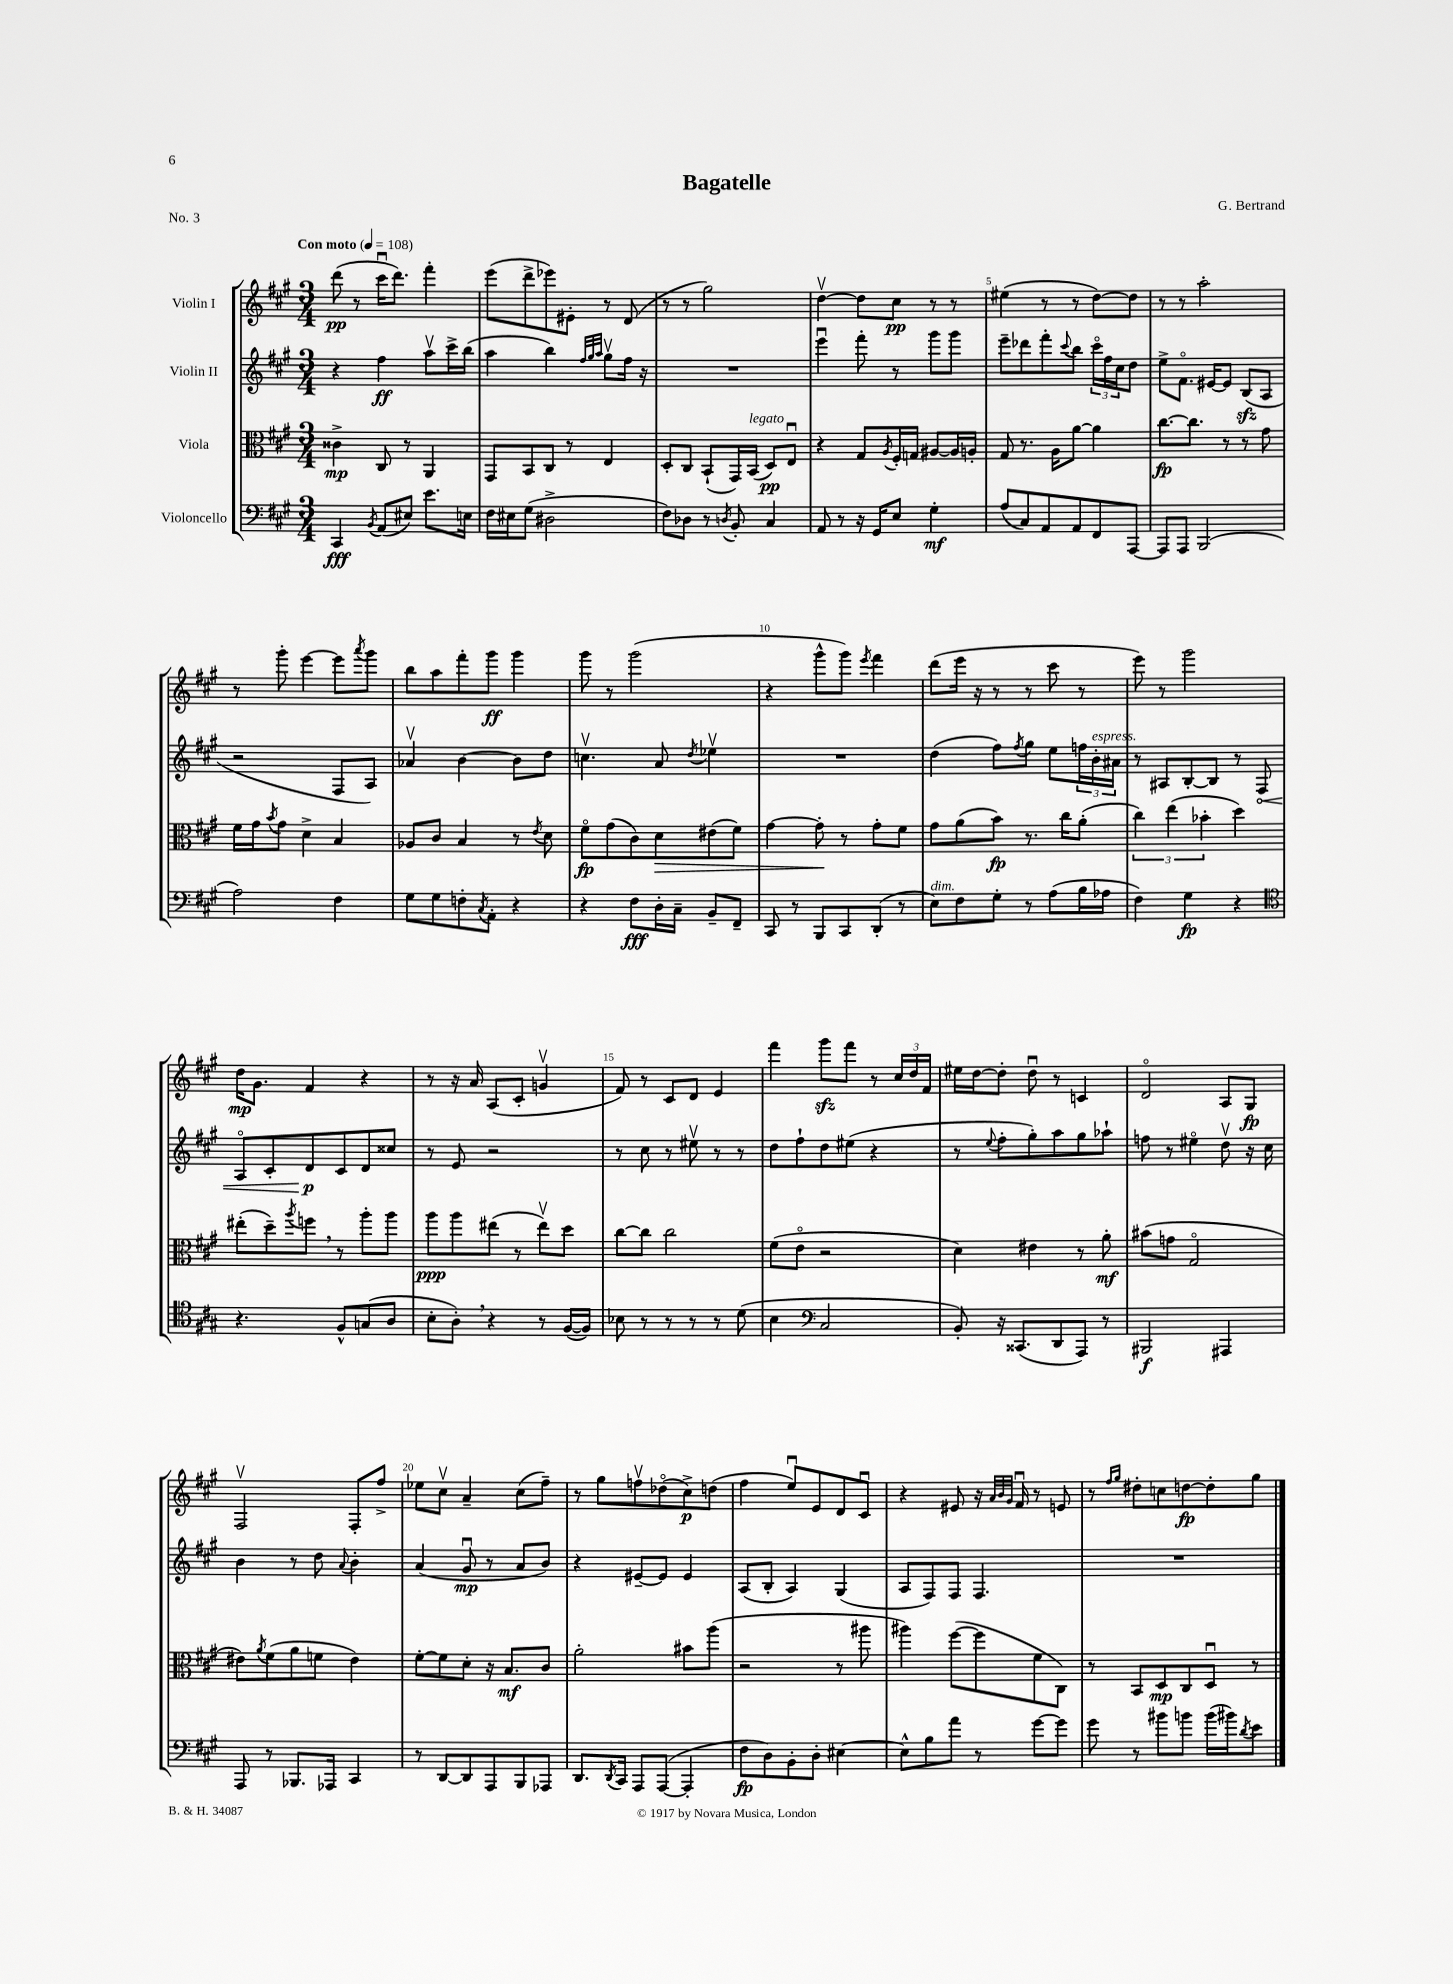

**kern	**kern	**kern	**kern
*staff4	*staff3	*staff2	*staff1
*clefF4	*clefC3	*clefG2	*clefG2
*k[f#c#g#]	*k[f#c#g#]	*k[f#c#g#]	*k[f#c#g#]
*M3/4	*M3/4	*M3/4	*M3/4
*MM108	*MM108	*MM108	*MM108
4CC#	4c##^	4r	(8ddd
.	.	.	8r
8qBB	.	.	.
(8AA	8C#	4ff#	16ccc#u
.	.	.	8.ddd)
8E#)	8r	.	.
8.e	4AA	8aav	4fff#'
.	.	16ccc#^	.
16E	.	(16bb	.
=	=	=	=
16F#	8GG#	4aa	(8eee
16E#	.	.	.
(8G#	8BB	.	8ddd^
2D#^	8C#	4bb)	8eee-)
.	8r	.	8e#'
.	.	32qqff#	.
.	.	32qqgg#	.
.	.	32qqaa	.
.	4E	8gg#v	8r
.	.	16ff#	(8d
.	.	16r	.
=	=	=	=
8F#)	8D'	2.r	8r
8D-	8C#	.	8r
8r	(8BB`	.	2gg#)
8qD	.	.	.
8BB'	16GG#)	.	.
.	(16BB	.	.
4C#	8D)	.	.
.	8Eu	.	.
=	=	=	=
8AA	4r	4eeeu	[4ddv
8r	.	.	.
16r	8G#	8fff#'	8dd]
16GG#	.	.	.
.	8qA	.	.
8E	16F#'	8r	8cc#
.	16G	.	.
4G#'	[8A#	8ggg#	8r
.	16A#]	8ggg#	8r
.	16A'	.	.
=	=	=	=
(8A	8G#	8eee~	(4ee#
8C#)	8.r	8ddd-	.
8AA	.	8fff#'	8r
.	16A	.	.
.	.	8qqccc#	.
8AA	[8a	8bb	8r
8FF#	4a]	24ccc#o	[8dd)
.	.	24ff#	.
.	.	24cc#	.
[8AAA	.	8dd	8dd]
=	=	=	=
8AAA]	[8.cc#	8ee^	8r
8AAA	.	8.f#o	8r
.	8.cc#]	.	.
(2BBB	.	.	2aa'
.	.	[16e#	.
.	8r	8e#]	.
.	8r	(8B	.
.	8g#	8A	.
=	=	=	=
2A)	16f#	2r	8r
.	16g#	.	.
.	8qb	.	.
.	8g#	.	8ggg#'
.	4d^	.	[4eee
4F#	4B	8F#	8eee]
.	.	.	8qaaa
.	.	8A)	8ggg#
=	=	=	=
8G#	8A-	4a-v	8bb
8G#	8c#	.	8aa
8F'	4B	[4b	8fff#'
8qC#	.	.	.
8AA'	.	.	8ggg#
4r	8r	8b]	4ggg#
.	8qe	.	.
.	8d	8dd	.
=	=	=	=
4r	8f#o	4.ccv	8ggg#
.	(8g#	.	8r
8F#	8c#)	.	(2ggg#
16D'	8d	8a	.
16C#~	.	.	.
.	.	8qdd	.
8BB~	(8e#	4ee-v	.
8FF#~	8f#)	.	.
=	=	=	=
8CC#	[4g#	2.r	4r
8r	.	.	.
8BBB	8g#']	.	8ggg#^^
8CC#	8r	.	8ggg#)
.	.	.	8qeee
(8DD'	8g#'	.	4fff#
8r	8f#	.	.
=	=	=	=
8E)	8g#	(4dd	(8ddd
8F#	(8a	.	16eee
.	.	.	16r
8G#'	8b)	8ff#)	8r
.	.	8qff#	.
8r	8.r	8gg#	8r
(8A	.	8ee	8ccc#
.	16cc#	.	.
16B	(8a'	24ff	8r
.	.	24b'	.
16A-	.	.	.
.	.	24a#	.
=	=	=	=
4F#)	6cc#)	8r	8eee)
.	.	8A#	8r
.	(6ee	.	.
4G#	.	[8B'	2ggg#
.	6b-'	.	.
.	.	8B]	.
4r	4dd)	8r	.
.	.	8F#	.
=	=	=	=
*clefC4	*	*	*
4.r	(8ee#'	8Ao	16dd
.	.	.	8.g#
.	8dd~)	8c#'	.
.	8qaa	.	.
.	8ff	8d	4f#
8F#^^	8r	8c#	.
(8G	8aa'	8d	4r
8A	8aa	8cc##	.
=	=	=	=
8B'	8aa	8r	8r
8A')	8aa	8e	16r
.	.	.	16a
4r	(8ee#	2r	(8A
.	8r	.	8c#'
8r	8ee#v)	.	4gv
([16F#	8dd	.	.
16F#])	.	.	.
=	=	=	=
8B-	[8cc#	8r	8f#)
8r	8cc#]	8cc#	8r
8r	2cc#	8r	8c#
8r	.	8ee#v	8d
8r	.	8r	4e
(8d	.	8r	.
=	=	=	=
4B	(8f#	8dd	4fff#
.	8eo	8ff#`	.
*clefF4	*	*	*
2C#	2r	8dd	8ggg#
.	.	(8ee#	8fff#
.	.	4r	8r
.	.	.	24cc#
.	.	.	24dd
.	.	.	24f#
=	=	=	=
8BB')	4d)	8r	16ee#
.	.	.	[16dd
.	.	8qqee	.
16r	.	8ff#'	8dd']
(8.CC##	.	.	.
.	4e#	8gg#')	8ddu
8DD	.	8aa	8r
8AAA)	8r	8gg#	4c
8r	8a'	8aa-`	.
=	=	=	=
2BBB#	(8b#	8ff	2do
.	8g	8r	.
.	2G#o	4ee#o	.
4AAA#	.	8ddv	8A
.	.	16r	8G#
.	.	16cc#	.
=	=	=	=
8AAA	8e#)	4b	2F#v
.	8qa	.	.
8r	(8f#	.	.
8.BBB-	8a	8r	.
.	8f	8dd	.
16AAA-	.	.	.
.	.	8qqa	.
4CC#	4e#)	4b'	8F#'
.	.	.	8ff#^
=	=	=	=
8r	[8f#'	(4a	8ee-
[8DD	8f#]	.	8cc#v
8DD]	8d'	8g#u	4a~
8AAA	16r	8r	.
.	8.B	.	.
8BBB	.	8a	(8cc#
8AAA-	8c#	8b)	8ff#~)
=	=	=	=
8.DD	2a'	4r	8r
.	.	.	8gg#
8qDD	.	.	.
16CC#	.	.	.
8AAA	.	[8e#~	8ffv
([8AAA	.	8e#]	(8dd-o
4AAA']	8b#	4e#	8cc#^)
.	(8aa	.	(8dd
=	=	=	=
8F#	2r	(8A	4ff#
8D)	.	8B'	.
8BB'	.	4A)	8eeu)
8D'	.	.	8e
[4E#	8r	(4G#	8d
.	8aa#	.	8c#u
=	=	=	=
8E#^^]	4aa#)	8A	4r
8B	.	8F#)	.
8a	([8ff#	8F#	8e#
8r	8ff#]	4.F#	16r
.	.	.	32qqa
.	.	.	32qqb
.	.	.	32qqg#
.	.	.	16f#u
[8g#	8f#	.	8r
8g#]	8C#)	.	8e
=	=	=	=
8g#	8r	2.r	8r
.	.	.	16qqff#
.	.	.	16qqgg#
8r	8BB	.	8dd#'
8b#	8D	.	8cc
8b	8C#	.	[8dd
(16b	8Du	.	8dd']
16b#)	.	.	.
8qd	.	.	.
8e	8r	.	8gg#
==	==	==	==
*-	*-	*-	*-
